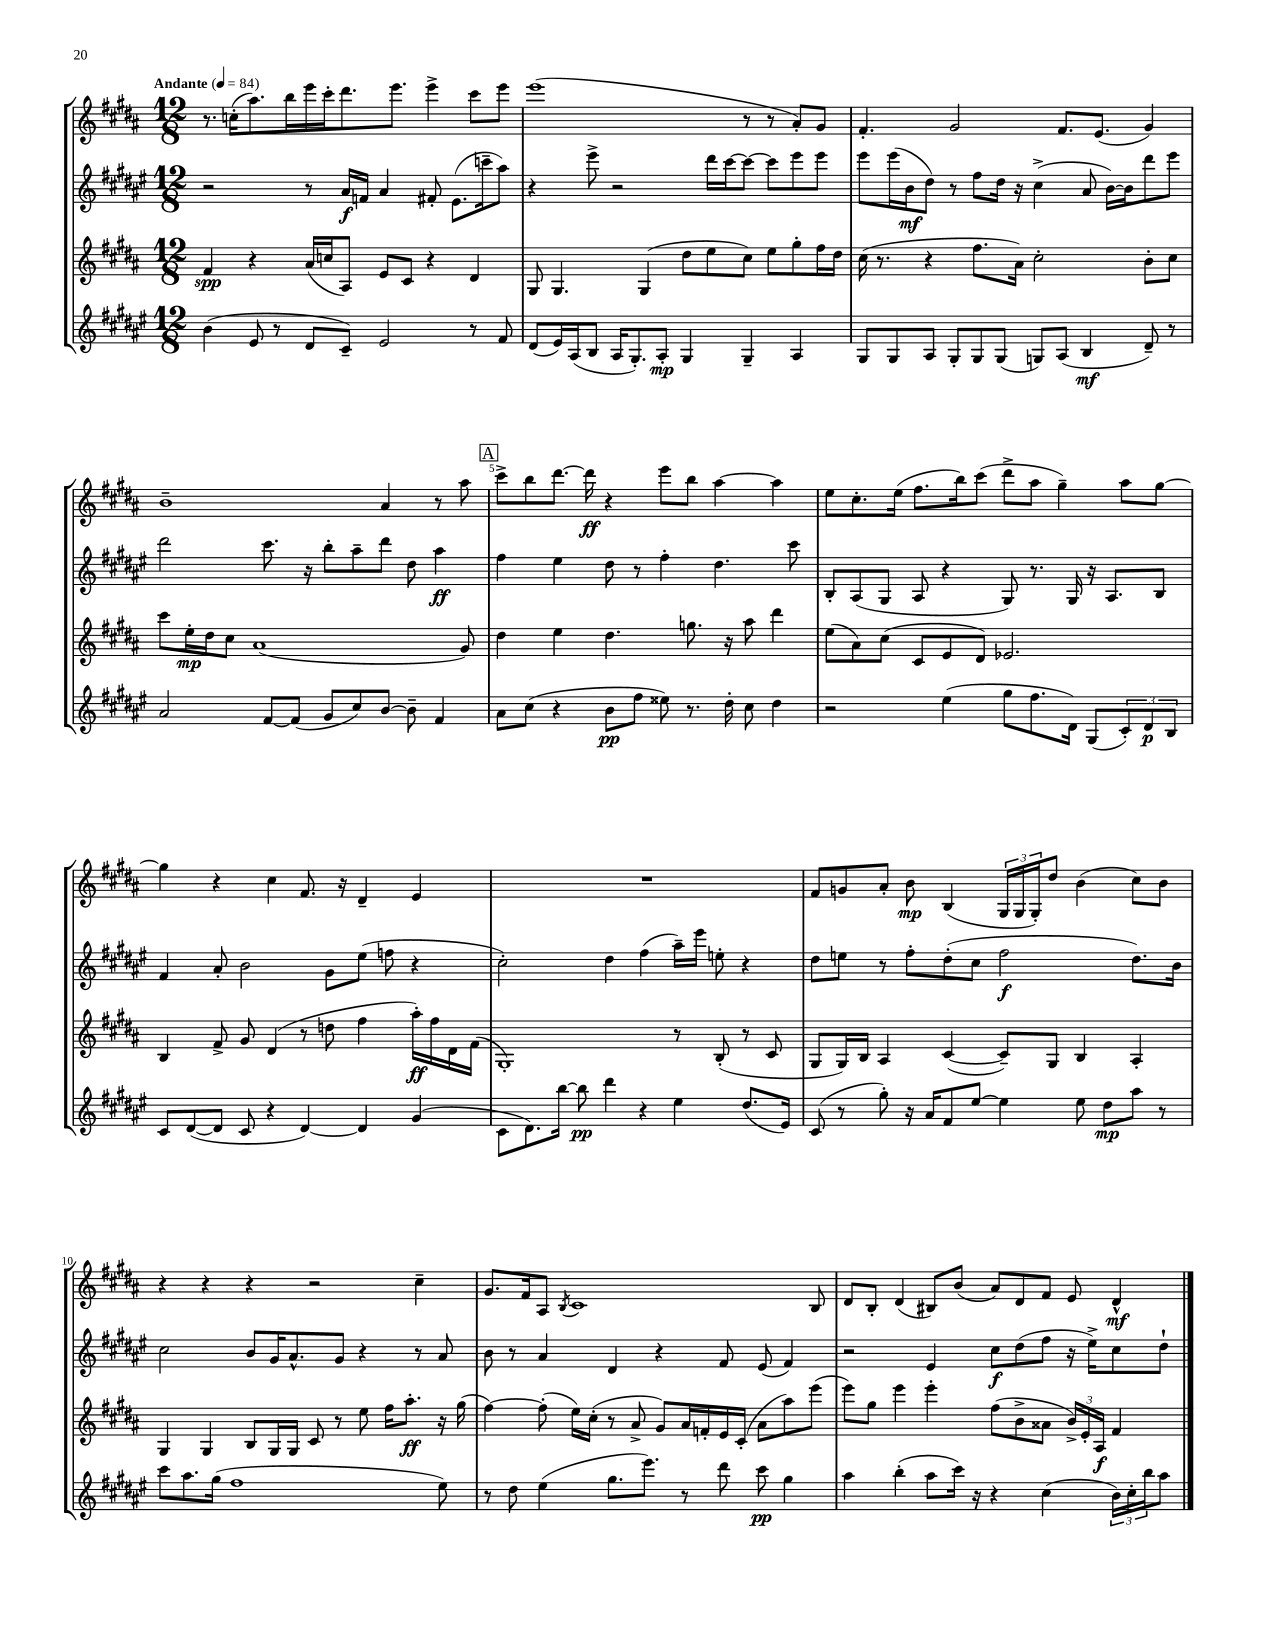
<<
\new StaffGroup <<
\new Staff = "s0" {
    \clef treble \key b \major \numericTimeSignature \time 12/8 \tempo "Andante" 4 = 84
    r8. c''16-.( ais''8.) b''16 e'''16 cis'''16-. dis'''8. e'''8. e'''4-> cis'''8 e'''8 |
    e'''1( r8 r8 ais'8-.) gis'8 |
    fis'4.-. gis'2 fis'8. e'8.( gis'4) |
    b'1-- ais'4 r8 ais''8 |
    \mark \markup { \box "A" } cis'''8-> b''8 dis'''8.~ dis'''16\ff r4 e'''8 b''8 ais''4~ ais''4 |
    e''8 cis''8.-. e''16( fis''8. b''16) cis'''8( dis'''8-> ais''8 gis''4--) ais''8 gis''8~ |
    gis''4 r4 cis''4 fis'8. r16 dis'4-- e'4 |
    R1. |
    fis'8 g'8 ais'8-. b'8\mp b4( \tuplet 3/2 { gis16 gis16 gis16-.) } dis''8 b'4( cis''8) b'8 |
    r4 r4 r4 r2 cis''4-- |
    gis'8. fis'16 ais8 \acciaccatura { b8 } cis'1 b8 |
    dis'8 b8-. dis'4( bis8) b'8( ais'8) dis'8 fis'8 e'8 dis'4-^\mf \bar "|." |
}
\new Staff = "s1" {
    \clef treble \key fis \major \numericTimeSignature \time 12/8
    r2 r8 ais'16\f f'16 ais'4 fis'8-. eis'8.( c'''16-- ais''8) |
    r4 eis'''8-> r2 dis'''16 cis'''16~ cis'''8~ cis'''8 eis'''8 eis'''8 |
    eis'''8 eis'''16( b'16\mf dis''8) r8 fis''8 dis''16 r16 cis''4->( ais'8 b'16~) b'16 dis'''8 eis'''8 |
    dis'''2 cis'''8. r16 b''8-. ais''8-- dis'''8 dis''8 ais''4\ff |
    \mark \markup { \box "A" } fis''4 eis''4 dis''8 r8 fis''4-. dis''4. cis'''8 |
    b8-. ais8( gis8 ais8 r4 gis8) r8. gis16 r16 ais8. b8 |
    fis'4 ais'8-. b'2 gis'8 eis''8( f''8 r4 |
    cis''2-.) dis''4 fis''4( ais''16--) eis'''16 e''8-. r4 |
    dis''8 e''8 r8 fis''8-. dis''8-.( cis''8 fis''2\f dis''8.) b'16 |
    cis''2 b'8 gis'16 ais'8.-^ gis'8 r4 r8 ais'8 |
    b'8 r8 ais'4 dis'4 r4 fis'8 eis'8( fis'4) |
    r2 eis'4 cis''8\f dis''8( fis''8 r16 eis''16->) cis''8 dis''8-! \bar "|." |
}
\new Staff = "s2" {
    \clef treble \key b \major \numericTimeSignature \time 12/8
    fis'4\spp r4 ais'16( c''16 ais8) e'8 cis'8 r4 dis'4 |
    gis8 gis4. gis4( dis''8 e''8 cis''8) e''8 gis''8-. fis''16 dis''16 |
    cis''16( r8. r4 fis''8. ais'16) cis''2-. b'8-. cis''8 |
    cis'''8 e''16-.\mp dis''16 cis''8 ais'1( gis'8) |
    \mark \markup { \box "A" } dis''4 e''4 dis''4. g''8. r16 ais''8 dis'''4 |
    e''8( ais'8) cis''8( cis'8 e'8 dis'8) ees'2. |
    b4 fis'8-> gis'8 dis'4( r8 d''8 fis''4 ais''16-.\ff) fis''16 dis'16 fis'16( |
    gis1-.) r8 b8-.( r8 cis'8 |
    gis8 gis16) b16 ais4 cis'4~( cis'8--) gis8 b4 ais4-. |
    gis4 gis4 b8 gis16 gis16 cis'8 r8 e''8 fis''16 ais''8.-.\ff r16 gis''16( |
    fis''4~) fis''8-.( e''16) cis''16-.( r8 ais'8-> gis'8) ais'16 f'16-. e'16 cis'16-.( ais'8 ais''8) e'''8( |
    e'''8) gis''8 e'''4 e'''4-. fis''8( b'8-> aisis'8 \tuplet 3/2 { b'16->) e'16-. ais16\f } fis'4 \bar "|." |
}
\new Staff = "s3" {
    \clef treble \key fis \major \numericTimeSignature \time 12/8
    b'4( eis'8 r8 dis'8 cis'8--) eis'2 r8 fis'8 |
    dis'8( eis'16) ais16( b8 ais16 gis8.-.) ais8-.\mp gis4 gis4-- ais4 |
    gis8 gis8 ais8 gis8-. gis8 gis8( g8) ais8( b4\mf dis'8--) r8 |
    ais'2 fis'8~ fis'8( gis'8 cis''8) b'8~ b'8-- fis'4 |
    \mark \markup { \box "A" } ais'8 cis''8( r4 b'8\pp fis''8 eisis''8) r8. dis''16-. cis''8 dis''4 |
    r2 eis''4( gis''8 fis''8. dis'16) gis8( \tuplet 3/2 { cis'8-.) dis'8\p b8 } |
    cis'8 dis'8~( dis'8 cis'8 r4 dis'4~) dis'4 gis'4( |
    cis'8 dis'8.) b''16~ b''8\pp dis'''4 r4 eis''4 dis''8.( eis'16) |
    cis'8( r8 gis''8-.) r16 ais'16 fis'8 eis''8~ eis''4 eis''8 dis''8\mp ais''8 r8 |
    cis'''8 ais''8. gis''16( fis''1 eis''8) |
    r8 dis''8 eis''4( gis''8. eis'''8.) r8 dis'''8 cis'''8\pp gis''4 |
    ais''4 b''4-.( ais''8 cis'''16) r16 r4 cis''4( \tuplet 3/2 { b'16) cis''16-. b''16 } ais''8 \bar "|." |
}
>>
>>
\layout { \context { \Score \override BarNumber.break-visibility = ##(#f #t #t) barNumberVisibility = #(every-nth-bar-number-visible 5) } }
